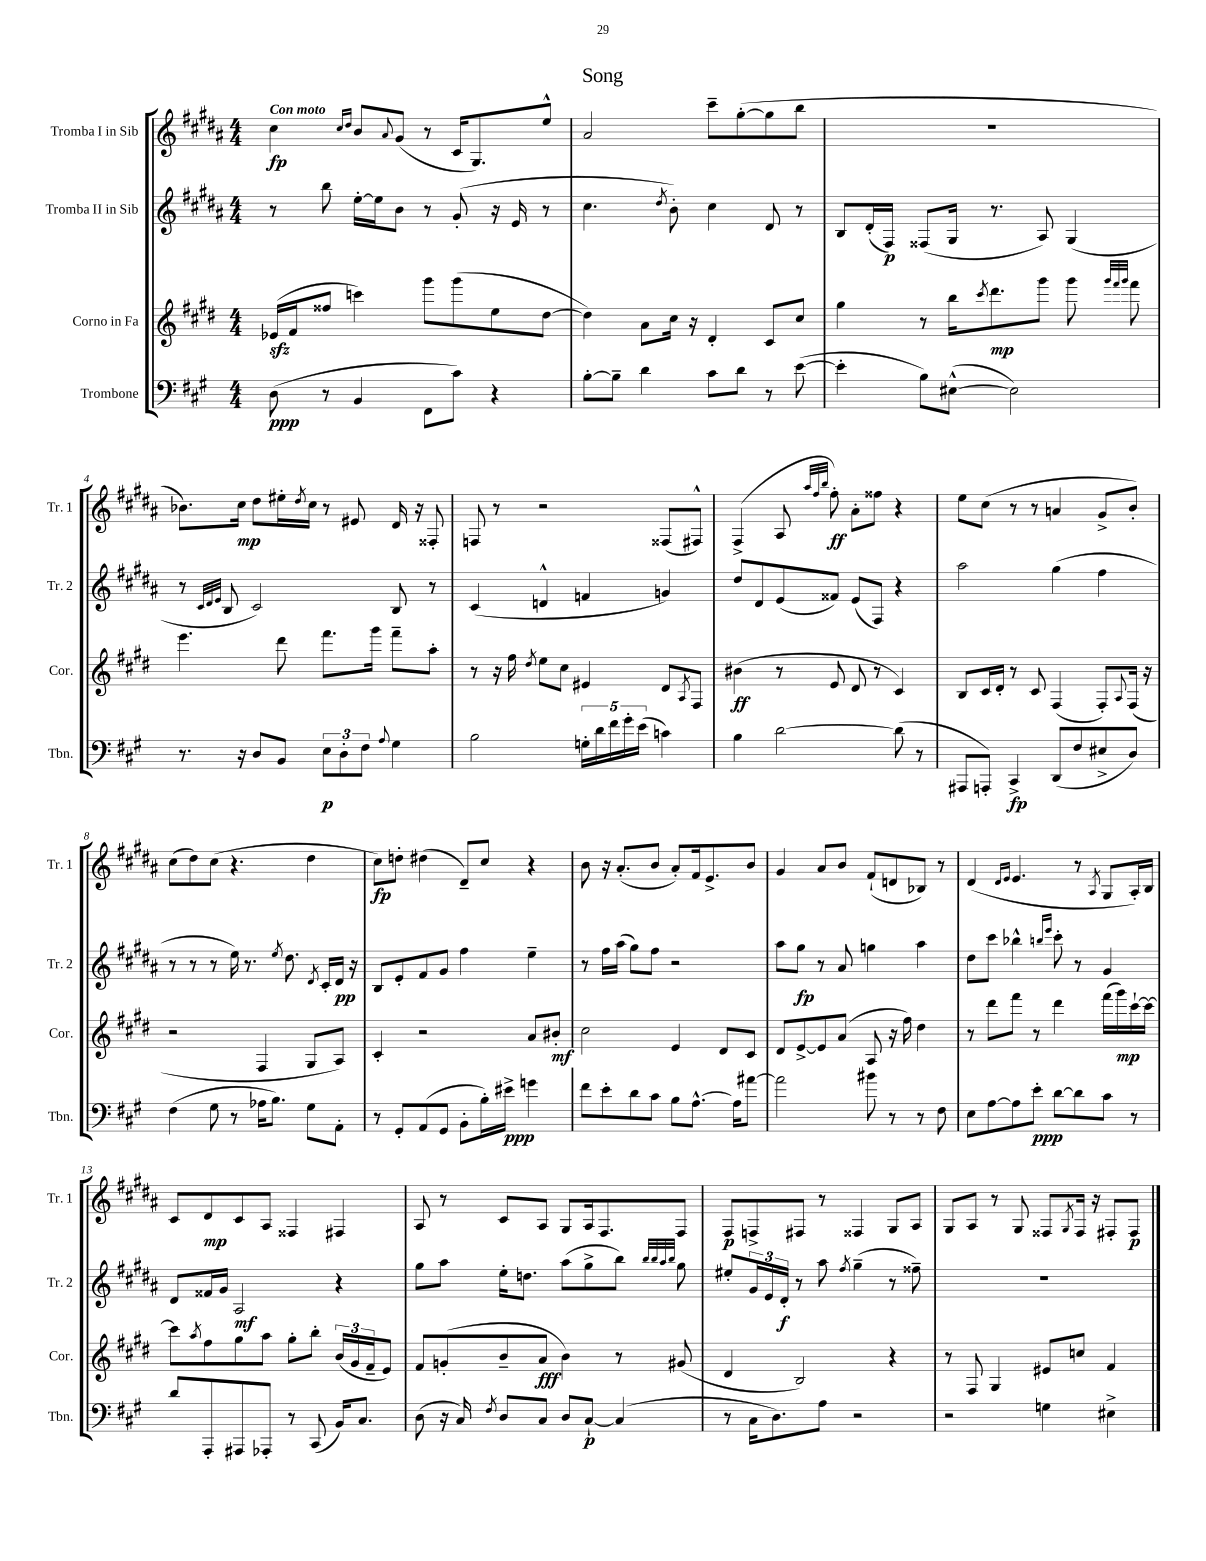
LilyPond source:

\header { title = "Song" }
<<
\new StaffGroup <<
\new Staff = "s0" \with { instrumentName = "Tromba I in Sib" shortInstrumentName = "Tr. 1" } {
    \clef treble \key b \major \numericTimeSignature \time 4/4 \tempo "Con moto"
    cis''4\fp \grace { cis''16 dis''16 } b'8 \appoggiatura { ais'8 } gis'8( r8 cis'16 gis8.) e''8-^ |
    ais'2 cis'''8-- gis''8~-.( gis''8 b''8 |
    R1 |
    bes'8.) cis''16\mp dis''8 eis''16-. \acciaccatura { dis''8 } cis''16 r8 eis'8 dis'16 r16 fisis8-. |
    f8 r8 r2 fisis8( fis8-^) |
    fis4->( ais8 \grace { ais''32 fis''32 b''32 } fis''8-.\ff) ais'8-. fisis''8 r4 |
    e''8 cis''8( r8 r8 a'4 gis'8-> b'8-.) |
    cis''8( dis''8) cis''8( r4. dis''4 |
    cis''8\fp) d''8-. dis''4( dis'8--) cis''8 r4 |
    b'8 r16 ais'8.-.( b'8 ais'8-.) fis'16 e'8.-> b'8 |
    gis'4 ais'8 b'8 fis'8-!( d'8 bes8) r8 |
    dis'4( \grace { dis'16 e'16 } e'4. r8 \acciaccatura { ais8 } gis8 ais16-.) b16 |
    cis'8 dis'8\mp cis'8 ais8 fisis4 fis4 |
    ais8 r8 cis'8 ais8 gis8 ais16 fis8. fis8 |
    fis8\p f8-> fis8 r8 fisis4 gis8 ais8 |
    gis8 ais8 r8 gis8 fisis8 \acciaccatura { gis8 } fisis16 r16 fis8-. fis8\p \bar "|." |
}
\new Staff = "s1" \with { instrumentName = "Tromba II in Sib" shortInstrumentName = "Tr. 2" } {
    \clef treble \key b \major \numericTimeSignature \time 4/4
    r8 b''8 e''16~-. e''16 b'8 r8 gis'8-.( r16 e'16 r8 |
    cis''4. \acciaccatura { dis''8 } b'8-.) cis''4 dis'8 r8 |
    b8 dis'16-.( fis16\p) fisis8( gis16 r8. ais8) gis4( |
    r8 \grace { cis'32 dis'32 e'32 } b8 cis'2) b8 r8 |
    cis'4( d'4-^ f'4 g'4) |
    dis''8 dis'8 e'8( fisis'8) e'8( fis8) r4 |
    ais''2 gis''4( fis''4 |
    r8 r8 r8 e''16) r8. \acciaccatura { e''8 } dis''8. \acciaccatura { dis'8 } cis'16-. dis'16\pp r16 |
    b8 e'8-. fis'8 gis'8 fis''4 e''4-- |
    r8 fis''16 ais''16( gis''8) fis''8 r2 |
    ais''8 gis''8\fp r8 ais'8 g''4 ais''4 |
    dis''8 cis'''8 bes''4-^ \grace { b''16 e'''16 } cis'''8-. r8 gis'4 |
    dis'8 fisis'16 gis'16 ais2\mf r4 |
    gis''8 ais''8 e''16-. d''8. ais''8( gis''8-> b''8) \grace { b''32 b''32 ais''32 b''32 } gis''8 |
    eis''8-. \tuplet 3/2 { gis'16 e'16 dis'16-.\f } r8 ais''8 \acciaccatura { fis''8 } gis''4--( r8 fisis''8--) |
    R1 \bar "|." |
}
\new Staff = "s2" \with { instrumentName = "Corno in Fa" shortInstrumentName = "Cor." } {
    \clef treble \key e \major \numericTimeSignature \time 4/4
    ees'16\sfz( fis'16 fisis''8 c'''4) gis'''8 gis'''8( e''8 dis''8~ |
    dis''4) a'8 cis''16 r16 dis'4-. cis'8 cis''8 |
    gis''4 r8 b''16 \acciaccatura { cis'''8 } dis'''8.\mp gis'''8 gis'''8 \grace { gis'''32 fis'''32 gis'''32 } fis'''8 |
    e'''4. dis'''8 fis'''8. gis'''16 fis'''8-- a''8-. |
    r8 r16 fis''16 \acciaccatura { dis''8 } e''8 cis''8 eis'4 dis'8 \acciaccatura { a8 } fis8 |
    bis'4\ff( r8 e'8 dis'8 r8 cis'4) |
    b8 cis'16 dis'16-. r8 cis'8 fis4( fis8-.) \appoggiatura { a8 } fis16( r16 |
    r2 fis4 gis8 a8) |
    cis'4-. r2 a'8 bis'8-.\mf |
    cis''2 e'4 dis'8 cis'8 |
    dis'8 e'8~-> e'8 a'8( a8 r16 fis''16) dis''4 |
    r8 dis'''8 fis'''8 r8 dis'''4 fis'''16( gis'''16\mp) cis'''16~-! cis'''16~ |
    cis'''8 \acciaccatura { a''8 } fis''8 gis''8 a''8 gis''8-. b''8-. \tuplet 3/2 { b'16( gis'16 fis'16-- } e'8) |
    fis'8 g'8-.( b'8-- a'8\fff b'4) r8 gis'8( |
    dis'4 b2) r4 |
    r8 fis8 gis4 eis'8 c''8 fis'4 \bar "|." |
}
\new Staff = "s3" \with { instrumentName = "Trombone" shortInstrumentName = "Tbn." } {
    \clef bass \key a \major \numericTimeSignature \time 4/4
    d8\ppp( r8 b,4 fis,8 cis'8) r4 |
    b8~-. b8-- d'4 cis'8 d'8 r8 e'8~( |
    e'4-. b8) eis8~-^( eis2) |
    r8. r16 d8 b,8 \tuplet 3/2 { e8\p d8-. fis8 } \appoggiatura { a8 } gis4 |
    b2 \tuplet 5/4 { g16-. d'16 fis'16 gis'16-. e'16( } c'4) |
    b4 d'2~ d'8( r8 |
    ais,,8 a,,8-.) cis,4->\fp d,8( fis8 eis8-> d8) |
    fis4( gis8 r8 aes16 b8.) gis8 a,8-. |
    r8 gis,8-. a,8( gis,8 b,8-. b16-.) eis'16->\ppp g'4 |
    fis'8 e'8-. d'8 cis'8 b8 a8.~-^ a16 ais'8~ |
    ais'2 bis'8 r8 r8 fis8 |
    e8 a8~ a8 e'8-.\ppp d'8~ d'8 cis'8 r8 |
    d'8 a,,8-. ais,,8 aes,,8-. r8 cis,8( b,16) cis8. |
    d8( r16 cis16) \acciaccatura { fis8 } d8 cis8 d8 cis8~-!\p cis4( |
    r8 cis16 d8.) a8 r2 |
    r2 g4 eis4-> \bar "|." |
}
>>
>>
